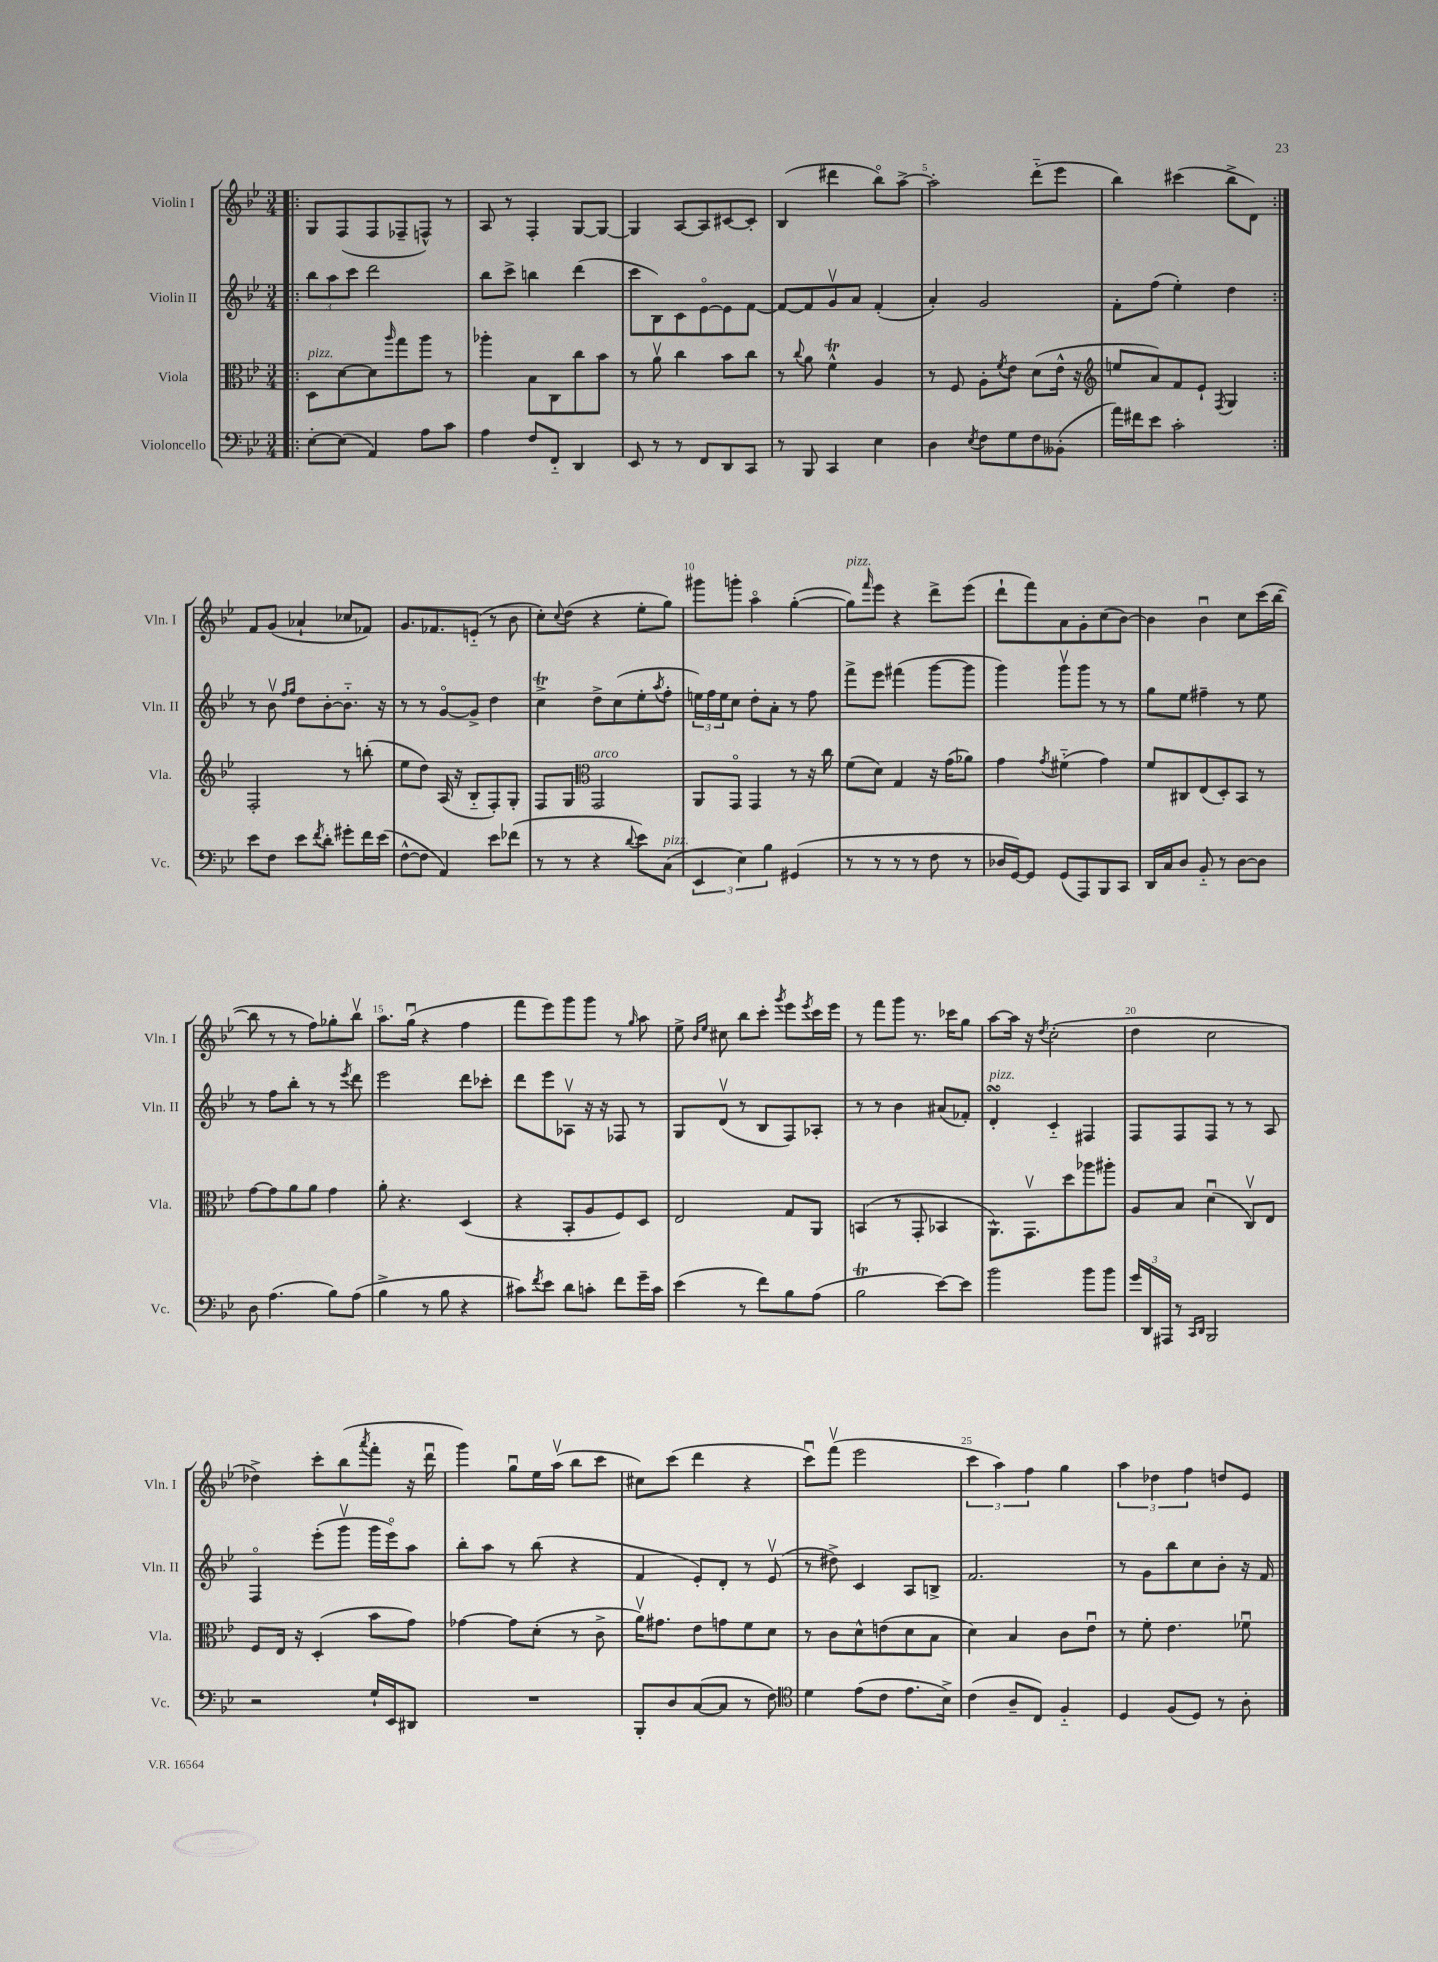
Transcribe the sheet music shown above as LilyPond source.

<<
\new StaffGroup <<
\new Staff = "s0" \with { instrumentName = "Violin I" shortInstrumentName = "Vln. I" } {
    \clef treble \key bes \major \numericTimeSignature \time 3/4
    \repeat volta 2 { \bar ".|:" g8 f8( f8 fes8-- f8-^) r8 |
    a8 r8 f4-. g8~ g8~ |
    g4 a8~ a8 cis'8~ cis'8-. |
    bes4( dis'''4 bes''8\flageolet) a''8~-> |
    a''2-. d'''8-_( ees'''8 |
    bes''4) cis'''4( bes''8-> d'8) | }
    f'8 g'8( aes'4-! ces''8 fes'8) |
    g'8. fes'8. e'8-_( r8 bes'8 |
    c''8-.) \appoggiatura { c''8 } d''8( r4 ees''8-. g''8) |
    gis'''8 g'''8-. a''4\flageolet g''4~-.( |
    g''8^\markup { \italic "pizz." }) \grace { f'''16 } ees'''8 r4 d'''8-> ees'''8( |
    d'''8-! f'''8) a'8 g'8-. c''8( bes'8~) |
    bes'4 bes'4\downbow c''8 c'''16( bes''16~ |
    bes''8 r8 r8 f''8) ges''8-. bes''8\upbow |
    a''8. g''16\downbow( r4 f''4 |
    f'''8 ees'''8) g'''8 g'''8 r8 \grace { g''16 } a''8 |
    ees''8-> \grace { bes'16 ees''16 } cis''8 bes''8 c'''8-. \acciaccatura { g'''8 } ees'''8 \acciaccatura { ees'''8 } c'''16 ees'''16 |
    r8 f'''8 g'''8 r8. ces'''16 g''8 |
    a''8~ a''16 r16 \acciaccatura { d''8 } c''2-.( |
    d''4 c''2 |
    des''4->) c'''8-. bes''8( \acciaccatura { a'''8 } f'''8-. r16 d'''16\downbow |
    g'''4) g''8\downbow ees''16 a''16\upbow( bes''8 c'''8 |
    cis''8) c'''8( d'''4 r4 |
    c'''8\downbow) f'''8\upbow( ees'''2 |
    \tuplet 3/2 { c'''4 a''4) f''4 } g''4 |
    \tuplet 3/2 { a''4 des''4 f''4 } d''8 ees'8 \bar "|." |
}
\new Staff = "s1" \with { instrumentName = "Violin II" shortInstrumentName = "Vln. II" } {
    \clef treble \key bes \major \numericTimeSignature \time 3/4
    \repeat volta 2 { \bar ".|:" \tuplet 3/2 { bes''8 a''8 c'''8 } d'''2 |
    bes''8 c'''8-> b''4 d'''4( |
    c'''8 bes8) c'8 ees'8~\flageolet ees'8 f'8~ |
    f'8~ f'8 g'8\upbow a'8 f'4-.( |
    a'4-.) g'2 |
    f'8-. f''8( ees''4-.) d''4 | }
    r8 bes'8\upbow \grace { f''16 g''16 } d''8 bes'8~-. bes'8.-_ r16 |
    r8 r8 g'8~\flageolet g'8-> d''4 |
    c''4->\trill d''8-> c''8( ees''8-. \acciaccatura { a''8 } f''8-. |
    \tuplet 3/2 { e''16) f''16 e''16 } c''8 d''8-. a'8-. r8 f''8 |
    f'''8-> ees'''8 fis'''4( g'''8~ g'''8 |
    g'''4) g'''8\upbow g'''8 r8 r8 |
    g''8 ees''8 fis''4-- r8 ees''8 |
    r8 f''8 bes''8-. r8 r8 \acciaccatura { ees'''8 } d'''8 |
    ees'''2 d'''8 ces'''8-. |
    d'''8 ees'''8 aes8\upbow r16 r16 fes8 r8 |
    g8 d'8\upbow( r8 bes8 f8) aes8-. |
    r8 r8 bes'4 ais'8( fes'8-.) |
    d'4-.\turn^\markup { \italic "pizz." } c'4-_ fis4 |
    f8 f8 f8 r8 r8 a8 |
    f4\flageolet ees'''8-.( g'''8\upbow g'''16 ees'''16\flageolet) a''8 |
    bes''8-. a''8 r8 bes''8( r4 |
    f'4 ees'8-.) d'8-. r8 ees'8\upbow( |
    r8 dis''8->) c'4 a8 b8-> |
    f'2. |
    r8 g'8 bes''8 c''8 bes'8-. r16 f'16 \bar "|." |
}
\new Staff = "s2" \with { instrumentName = "Viola" shortInstrumentName = "Vla." } {
    \clef alto \key bes \major \numericTimeSignature \time 3/4
    \repeat volta 2 { \bar ".|:" d8^\markup { \italic "pizz." } d'8~ d'8 \grace { a''16 } g''8 a''8 r8 |
    aes''4-. bes8 c8 c''8 bes'8 |
    r8 a'8\upbow c''4 bes'8 c''8 |
    r8 \appoggiatura { c''8 } a'8 f'4-^\trill a4 |
    r8 f8 a8-. \acciaccatura { f'8 } ees'8 d'8( ees'16-^ r16 |
    \clef treble e''8 a'8) f'8 ees'8-! \acciaccatura { f8 } g4 | }
    f2-. r8 b''8-.( |
    ees''8 d''8) a16( r16 bes8-_ f8-.) g8-. |
    f8 g8 \clef alto g,2^\markup { \italic "arco" } |
    a,8 g,8\flageolet g,4 r8 r16 c''16 |
    f'8( d'8) g4 r16 g'16( aes'8) |
    g'4 \acciaccatura { g'8 } fis'4-_( g'4) |
    f'8 cis8 ees8( d8-.) bes,8 r8 |
    g'8~ g'8 a'8 a'8 g'4 |
    a'8-. r4. d4( |
    r4 bes,8-. a8 f8) d8 |
    ees2 g8 a,8 |
    b,4( r8 g,8-. bes,4 |
    a,8.-^) g,8.\upbow d''8 aes''8 ais''8-. |
    a8 bes8 d'4\downbow( c8\upbow) ees8 |
    f8 ees16 r16 d4-.( bes'8 g'8) |
    ges'4~ ges'8 d'8-.( r8 c'8-> |
    a'16\upbow) gis'8. ees'8 g'8 f'8 d'8 |
    r8 c'8 d'8-^ e'8( d'8 bes8 |
    d'4) bes4 c'8 ees'8\downbow |
    r8 f'8-. ees'4. fes'8\downbow \bar "|." |
}
\new Staff = "s3" \with { instrumentName = "Violoncello" shortInstrumentName = "Vc." } {
    \clef bass \key bes \major \numericTimeSignature \time 3/4
    \repeat volta 2 { \bar ".|:" ees8~-. ees8( a,4) a8 c'8 |
    a4 f8 f,8-_ d,4 |
    ees,8 r8 r8 f,8 d,8 c,8 |
    r8 bes,,8 c,4 ees4 |
    d4 \acciaccatura { ees8 } f8 g8 f8 beses,8-.( |
    a'16) fis'16 ees'8 c'2-. | }
    ees'8 f8 ees'8 \acciaccatura { f'8 } d'8-. gis'8-. f'16 ees'16( |
    f8~-^ f8 a,4) ees'8 fes'8( |
    r8 r8 r4 \appoggiatura { d'8 } ees'8) c8^\markup { \italic "pizz." }( |
    \tuplet 3/2 { ees,4 ees4) bes4 } gis,4( |
    r8 r8 r8 r8 f8 r8 |
    des16 g,16~) g,8 g,8( a,,8) bes,,8 c,8 |
    d,16 c16 d8 bes,8-_ r8 d8~ d8 |
    d8 a4.( bes8) a8( |
    bes4-> r8 bes8 r4 |
    cis'8) \acciaccatura { f'8 } ees'8 d'8 c'8-. f'8 g'16-- c'16 |
    ees'4( r8 f'8) bes8 a8( |
    bes2\trill ees'8~) ees'8 |
    bes'2 bes'8 bes'8 |
    \tuplet 3/2 { g'16 d,16 ais,,16 } r8 \grace { c,16 d,16 } bes,,2 |
    r2 g16-! ees,16 dis,8 |
    R2. |
    bes,,8-. d8 c8~( c8 r8 f8) |
    \clef tenor d'4 ees'8( c'8 ees'8. bes16->) |
    c'4( a8-- c8) f4-_ |
    d4 f8( d8) r8 a8-. \bar "|." |
}
>>
>>
\layout { \context { \Score \override BarNumber.break-visibility = ##(#f #t #t) barNumberVisibility = #(every-nth-bar-number-visible 5) } }
